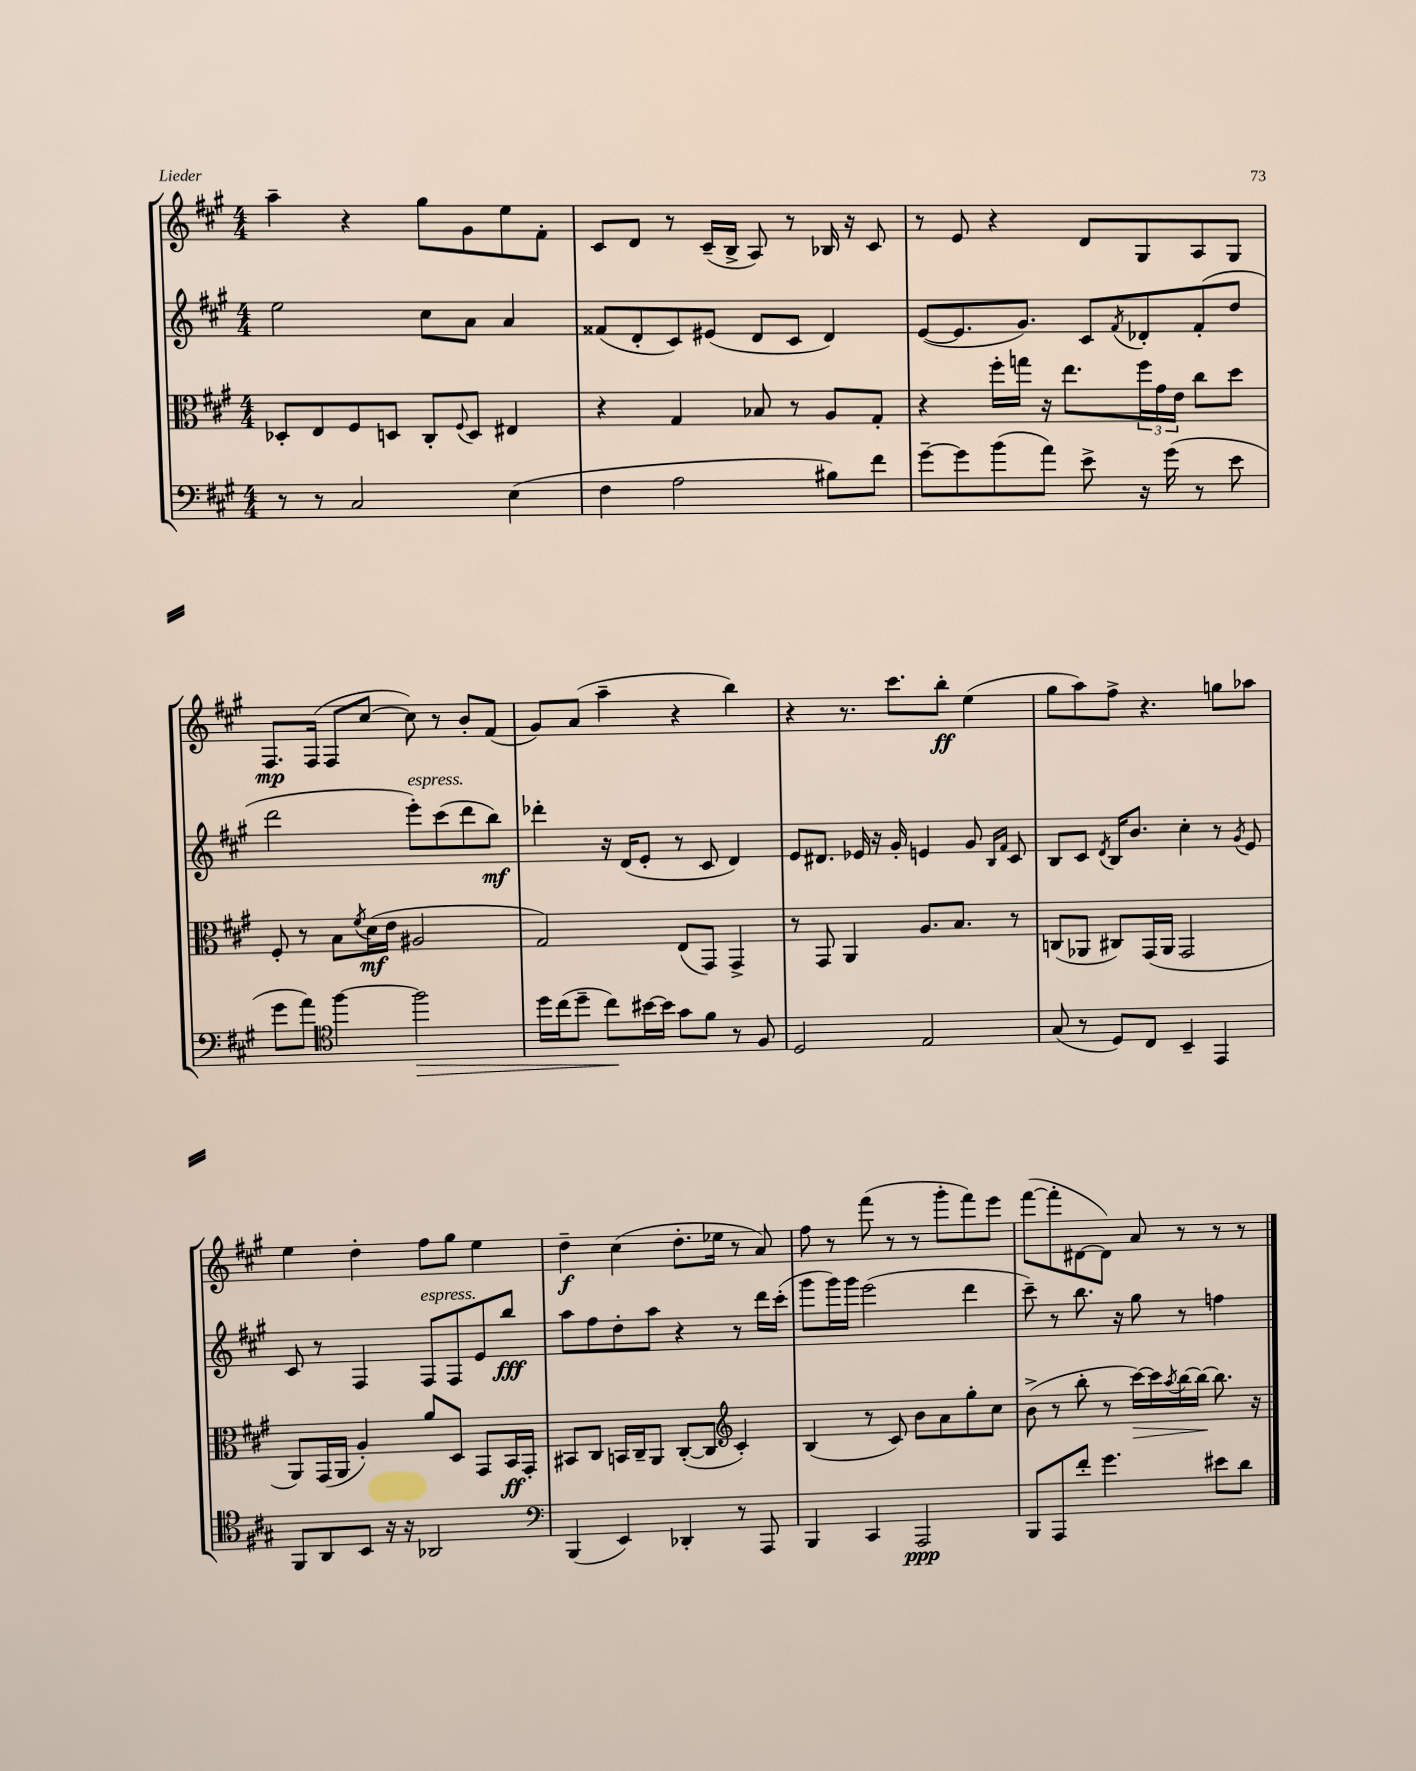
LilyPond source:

<<
\new StaffGroup <<
\new Staff = "s0" {
    \clef treble \key a \major \numericTimeSignature \time 4/4
    a''4-- r4 gis''8 gis'8 e''8 fis'8-. |
    cis'8 d'8 r8 cis'16--( b16-> a8) r8 bes16 r16 cis'8 |
    r8 e'8 r4 d'8 gis8 a8 gis8 |
    fis8.\mp fis16( fis8 cis''8~ cis''8) r8 b'8-. fis'8( |
    gis'8) a'8( a''4-- r4 b''4) |
    r4 r8. cis'''8. b''8-.\ff e''4( |
    gis''8 a''8) fis''8-> r4. g''8 aes''8 |
    e''4 d''4-. fis''8 gis''8 e''4 |
    d''4--\f cis''4( d''8.-. ees''16 r8 a'8) |
    fis''8 r8 fis'''8( r8 r8 gis'''8-. fis'''8) e'''8 |
    fis'''8~( fis'''8-. dis'8~ dis'8) a'8 r8 r8 r8 \bar "|." |
}
\new Staff = "s1" {
    \clef treble \key a \major \numericTimeSignature \time 4/4
    e''2 cis''8 a'8 a'4 |
    fisis'8( d'8-. cis'8) eis'8( d'8 cis'8 d'4) |
    e'8~( e'8. gis'8.) cis'8 \acciaccatura { fis'8 } des'8-. fis'8-.( d''8 |
    d'''2 e'''8-.^\markup { \italic "espress." }) cis'''8( d'''8 b''8\mf) |
    des'''4-. r16 d'16( e'8-. r8 cis'8 d'4) |
    e'8 dis'8. ees'16 r16 gis'16-. e'4 gis'8 \grace { b16 fis'16 } cis'8 |
    b8 cis'8 \acciaccatura { d'8 } b16 b'8. cis''4-. r8 \acciaccatura { gis'8 } e'8 |
    cis'8 r8 fis4 fis8^\markup { \italic "espress." } fis8 e'8 b''8\fff |
    a''8 fis''8 d''8-. a''8 r4 r8 d'''16 cis'''16-.( |
    gis'''8 gis'''16) gis'''16 e'''2( d'''4 |
    cis'''8--) r8 b''8. r16 gis''8 r8 f''4 \bar "|." |
}
\new Staff = "s2" {
    \clef alto \key a \major \numericTimeSignature \time 4/4
    des8-. e8 fis8 d8 cis8-. \appoggiatura { fis8 } d8 eis4 |
    r4 gis4 bes8 r8 a8 gis8-. |
    r4 fis''16-. g''16 r16 e''8. \tuplet 3/2 { fis''16 gis'16 e'16 } cis''8 d''8 |
    fis8-. r8 b8 \acciaccatura { fis'8 } d'16\mf( e'16 ais2 |
    gis2) e8( gis,8) gis,4-> |
    r8 gis,8 a,4 a8. b8. r8 |
    c8( aes,8 cis8) gis,16( aes,16 gis,2 |
    a,8) gis,16( a,16 a4-.) a'8 d8 gis,8 b,16\ff gis,16-. |
    bis,8 cis8 b,16 cis16-- a,8 cis8~-.( cis8 \clef treble cis'4-.) |
    b4( r8 cis'8) b'8 a'8 gis''8-. cis''8 |
    b'8->( r8 b''8-. r8 cis'''16~\>) cis'''16 \acciaccatura { a''8 } b''16~ b''16~\! b''8. r16 \bar "|." |
}
\new Staff = "s3" {
    \clef bass \key a \major \numericTimeSignature \time 4/4
    r8 r8 cis2 e4( |
    fis4 a2 bis8) fis'8 |
    gis'8~-- gis'8 b'8( a'8) e'8-> r16 gis'16( r8 e'8 |
    gis'8 a'8) \clef tenor fis''4~ fis''2\> |
    d''16 cis''16( d''8-- cis''8\!) bis'16~ bis'16 gis'8 fis'8 r8 fis8 |
    d2 e2 |
    gis8( r8 d8) cis8 b,4-- e,4 |
    fis,8 a,8 b,8 r16 r16 aes,2 |
    \clef bass b,,4( e,4) des,4-. r8 a,,8 |
    b,,4 cis,4 a,,2\ppp |
    b,,8 a,,8 fis'8-. gis'4. eis'8 d'8 \bar "|." |
}
>>
>>
\layout { \context { \Score \remove "Bar_number_engraver" } }
